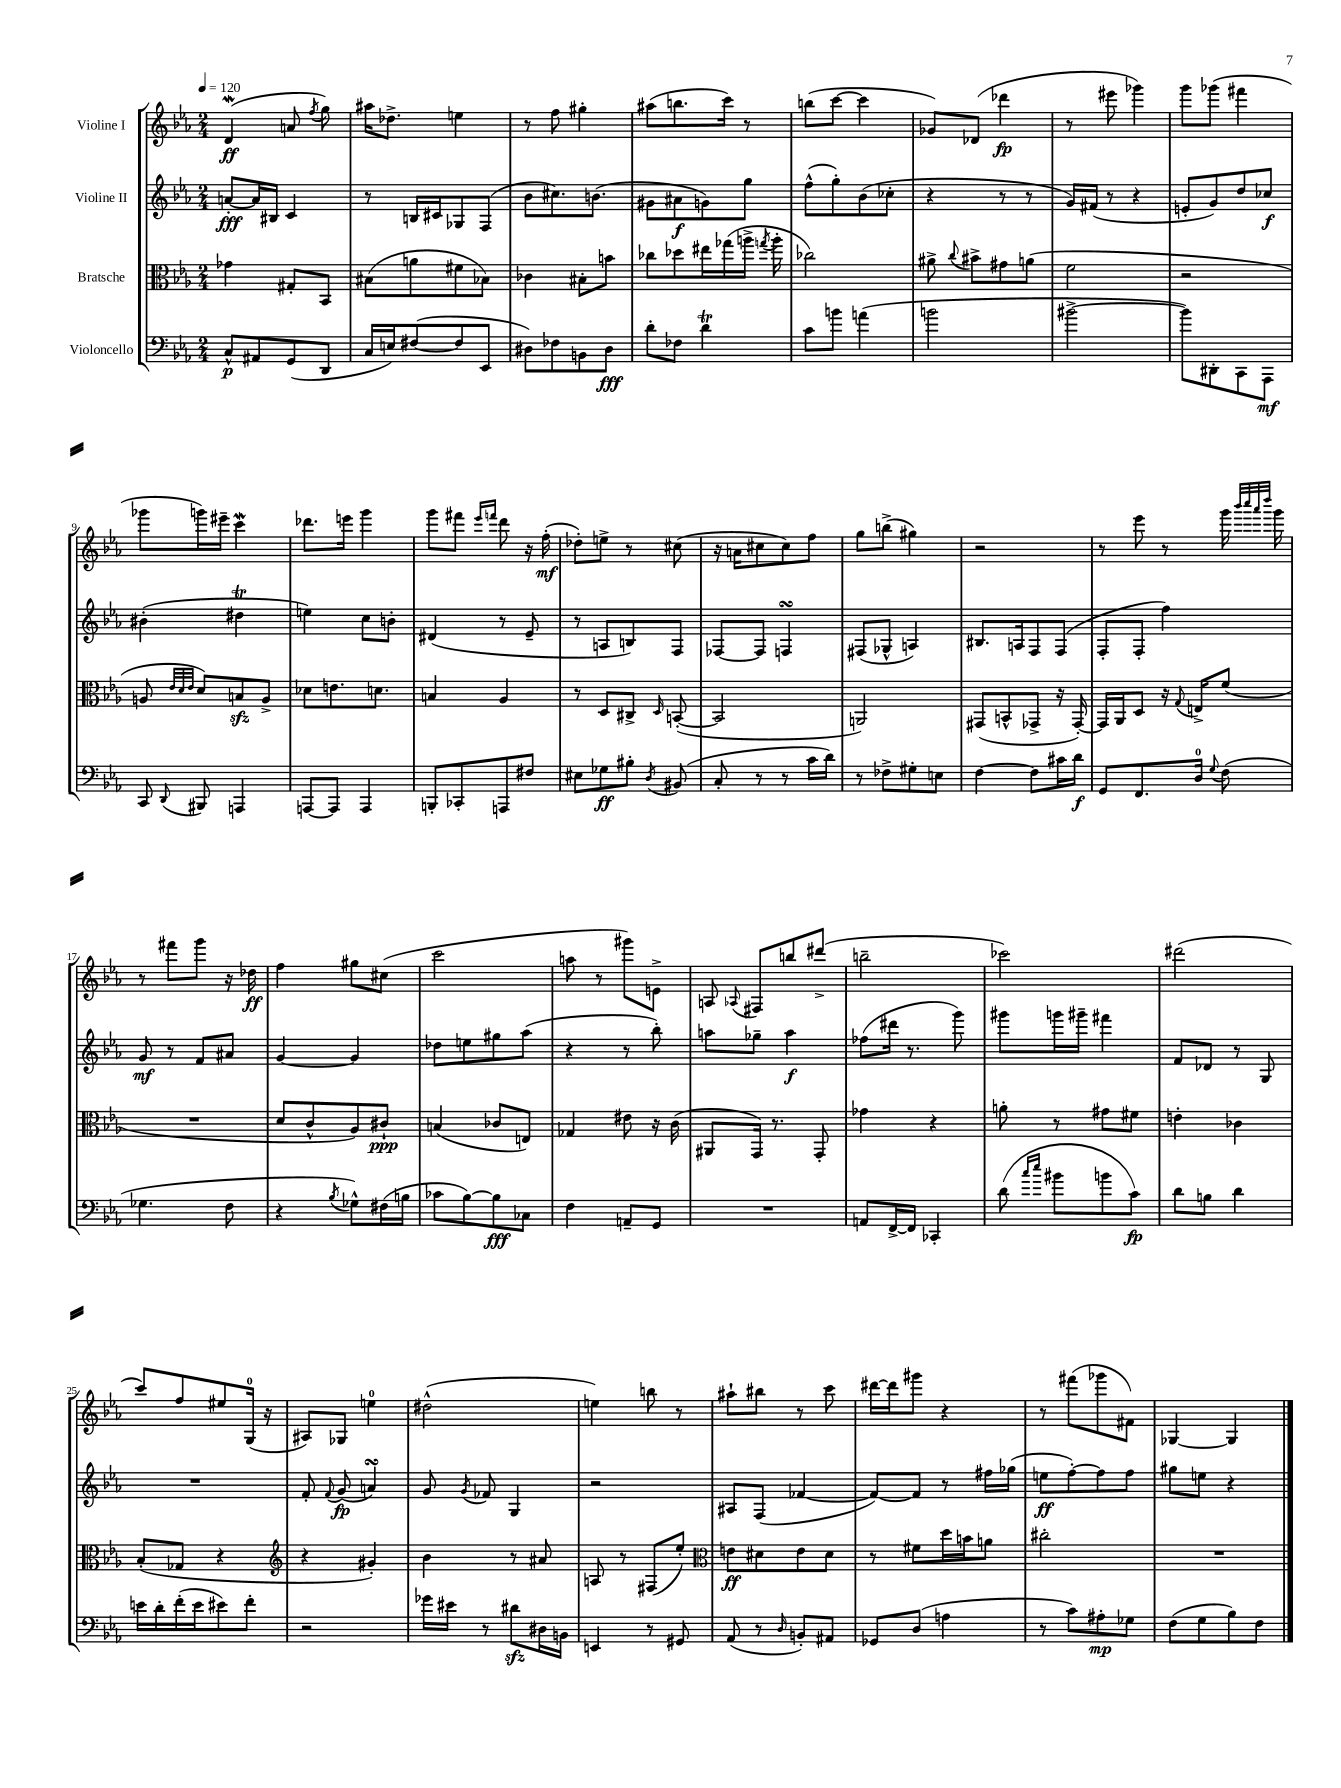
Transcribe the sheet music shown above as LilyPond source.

<<
\new StaffGroup <<
\new Staff = "s0" \with { instrumentName = "Violine I" } {
    \clef treble \key ees \major \numericTimeSignature \time 2/4 \tempo 4 = 120
    \autoBeamOff d'4\mordent\ff( a'8 \acciaccatura { f''8 } g''8) |
    ais''16[ des''8.]-> e''4 |
    r8 f''8 gis''4-. |
    ais''8[( b''8. c'''16]) r8 |
    b''8[( c'''8]~ c'''4 |
    ges'8[) des'8]( des'''4\fp |
    r8 eis'''8 ges'''4) |
    g'''8[ ges'''8]( fis'''4 |
    ges'''8[ g'''16) eis'''16]-- c'''4\mordent |
    des'''8.[ e'''16] g'''4 |
    g'''8[ fis'''8] \grace { ees'''16[ f'''16] } d'''8 r16 f''16-.\mf( |
    des''8[-.) e''8]-> r8 cis''8( |
    r16 a'16[ cis''8 cis''8) f''8] |
    g''8[ b''8]->( gis''4) |
    r2 |
    r8 ees'''8 r8 g'''16 \grace { bes'''32[ c''''32 aes'''32 d''''32] } g'''16 |
    r8 fis'''8[ g'''8] r16 des''16\ff |
    f''4 gis''8[ cis''8]( |
    c'''2 |
    a''8 r8 gis'''8[) e'8]-> |
    a8 \appoggiatura { aes8 } fis8[ b''8 dis'''8]->( |
    b''2-- |
    ces'''2) |
    dis'''2( |
    c'''8[) f''8 eis''8 g16]-0( r16 |
    ais8[) ges8] e''4-0 |
    dis''2-^( |
    e''4) b''8 r8 |
    ais''8[-! bis''8] r8 c'''8 |
    dis'''16[~ dis'''16 gis'''8] r4 |
    r8 fis'''8[( ges'''8 fis'8]) |
    ges4~ ges4 \bar "|." |
}
\new Staff = "s1" \with { instrumentName = "Violine II" } {
    \clef treble \key ees \major \numericTimeSignature \time 2/4
    \autoBeamOff a'8[~-.\fff a'16 bis16] c'4 |
    r8 b16[ cis'16 ges8 f8]( |
    bes'8[ cis''8.) b'8.]( |
    gis'8[ ais'8\f g'8) g''8] |
    f''8[-^( g''8-.) bes'8( ces''8]-. |
    r4 r8 r8 |
    g'16[) fis'16]( r8 r4 |
    e'8[-. g'8) d''8 ces''8]\f |
    bis'4-.( dis''4\trill |
    e''4) c''8[ b'8]-. |
    dis'4( r8 ees'8-- |
    r8 a8[ b8) f8] |
    fes8[~ fes8] f4\turn |
    fis8[( ges8]-^ a4) |
    bis8.[ a16 f8 f8]( |
    f8[-. f8]-. f''4) |
    g'8\mf r8 f'8[ ais'8] |
    g'4~ g'4 |
    des''8[ e''8 gis''8 aes''8]( |
    r4 r8 bes''8-.) |
    a''8[ ges''8]-- a''4\f |
    fes''8[( dis'''16] r8. g'''8) |
    gis'''8[ g'''16 gis'''16]-- fis'''4 |
    f'8[ des'8] r8 g8 |
    R2 |
    f'8-. \appoggiatura { f'8 } g'8\fp( a'4\turn) |
    g'8 \acciaccatura { g'8 } fes'8 g4 |
    r2 |
    ais8[ f8]( fes'4~ |
    fes'8[~) fes'8] r8 fis''16[ ges''16]( |
    e''8[\ff f''8~-.) f''8 f''8] |
    gis''8[ e''8] r4 \bar "|." |
}
\new Staff = "s2" \with { instrumentName = "Bratsche" } {
    \clef alto \key ees \major \numericTimeSignature \time 2/4
    \autoBeamOff ges'4 gis8[-. bes,8] |
    bis8[( a'8 fis'8 bes8]) |
    ces'4 bis8[-. b'8] |
    ces''8[ des''8 eis''16 ges''16( a''16]-> \acciaccatura { g''8 } a''16-. |
    ces''2) |
    ais'8-> \appoggiatura { c''8 } bis'8[-> gis'8 a'8]( |
    f'2 |
    r2 |
    a8 \grace { ees'32[ d'32 ees'32] } d'8[) b8\sfz a8]-> |
    des'8[ e'8. d'8.] |
    b4 aes4 |
    r8 d8[ cis8]-> \grace { d16 } b,8~-.( |
    b,2 |
    a,2) |
    gis,8[( b,8-^ ges,8]-> r16 ges,16~-.) |
    ges,16[ aes,16 d8] r16 \appoggiatura { g8 } e16[-> f'8]( |
    R2 |
    d'8[ c'8-^ aes8) cis'8]-!\ppp |
    b4( ces'8[ e8]) |
    ges4 eis'8 r16 c'16( |
    ais,8[ g,16]) r8. g,8-. |
    ges'4 r4 |
    a'8-. r8 gis'8[ fis'8] |
    e'4-. ces'4 |
    bes8[-.( ges8] r4 |
    \clef treble r4 gis'4-.) |
    bes'4 r8 ais'8 |
    a8 r8 fis8[( ees''8]-.) |
    \clef alto e'8[\ff dis'8 e'8 dis'8] |
    r8 fis'8[ d''16 b'16 a'8] |
    cis''2-. |
    R2 \bar "|." |
}
\new Staff = "s3" \with { instrumentName = "Violoncello" } {
    \clef bass \key ees \major \numericTimeSignature \time 2/4
    \autoBeamOff c8[-^\p ais,8 g,8( d,8] |
    c16[ e16) fis8~( fis8 ees,8] |
    dis8[) fes8 b,8 dis8]\fff |
    d'8[-. fes8] d'4\trill |
    c'8[ b'8] a'4( |
    b'2 |
    bis'2~-> |
    bis'8[) dis,8-. c,8 aes,,8]\mf |
    c,8 \appoggiatura { d,8 } bis,,8 a,,4 |
    a,,8[~ a,,8] a,,4 |
    b,,8[-. ces,8-. a,,8 fis8] |
    eis8[ ges8\ff bis8]-. \acciaccatura { d8 } bis,8( |
    c8-. r8 r8 c'16[ d'16]) |
    r8 fes8[-> gis8-. e8] |
    f4~ f8[ cis'16 d'16]\f |
    g,8[ f,8. d16]-0 \appoggiatura { g8 } f8( |
    ges4. f8 |
    r4 \acciaccatura { bes8 } ges8[-^) fis16( b16] |
    ces'8[ bes8~) bes8\fff ces8] |
    f4 a,8[-- g,8] |
    R2 |
    a,8[ f,16~-> f,16] ces,4-. |
    d'8( \grace { c''16[ ees''16] } bis'8[ b'8 c'8]\fp) |
    d'8[ b8] d'4 |
    e'16[ d'16-. f'16-.( e'16 eis'8) f'8]-. |
    r2 |
    ges'16[ eis'16] r8 dis'8[\sfz dis16 b,16] |
    e,4 r8 gis,8 |
    aes,8( r8 \grace { d16 } b,8[-.) ais,8] |
    ges,8[ d8]( a4 |
    r8 c'8[) ais8-.\mp ges8] |
    f8[( g8 bes8) f8] \bar "|." |
}
>>
>>
